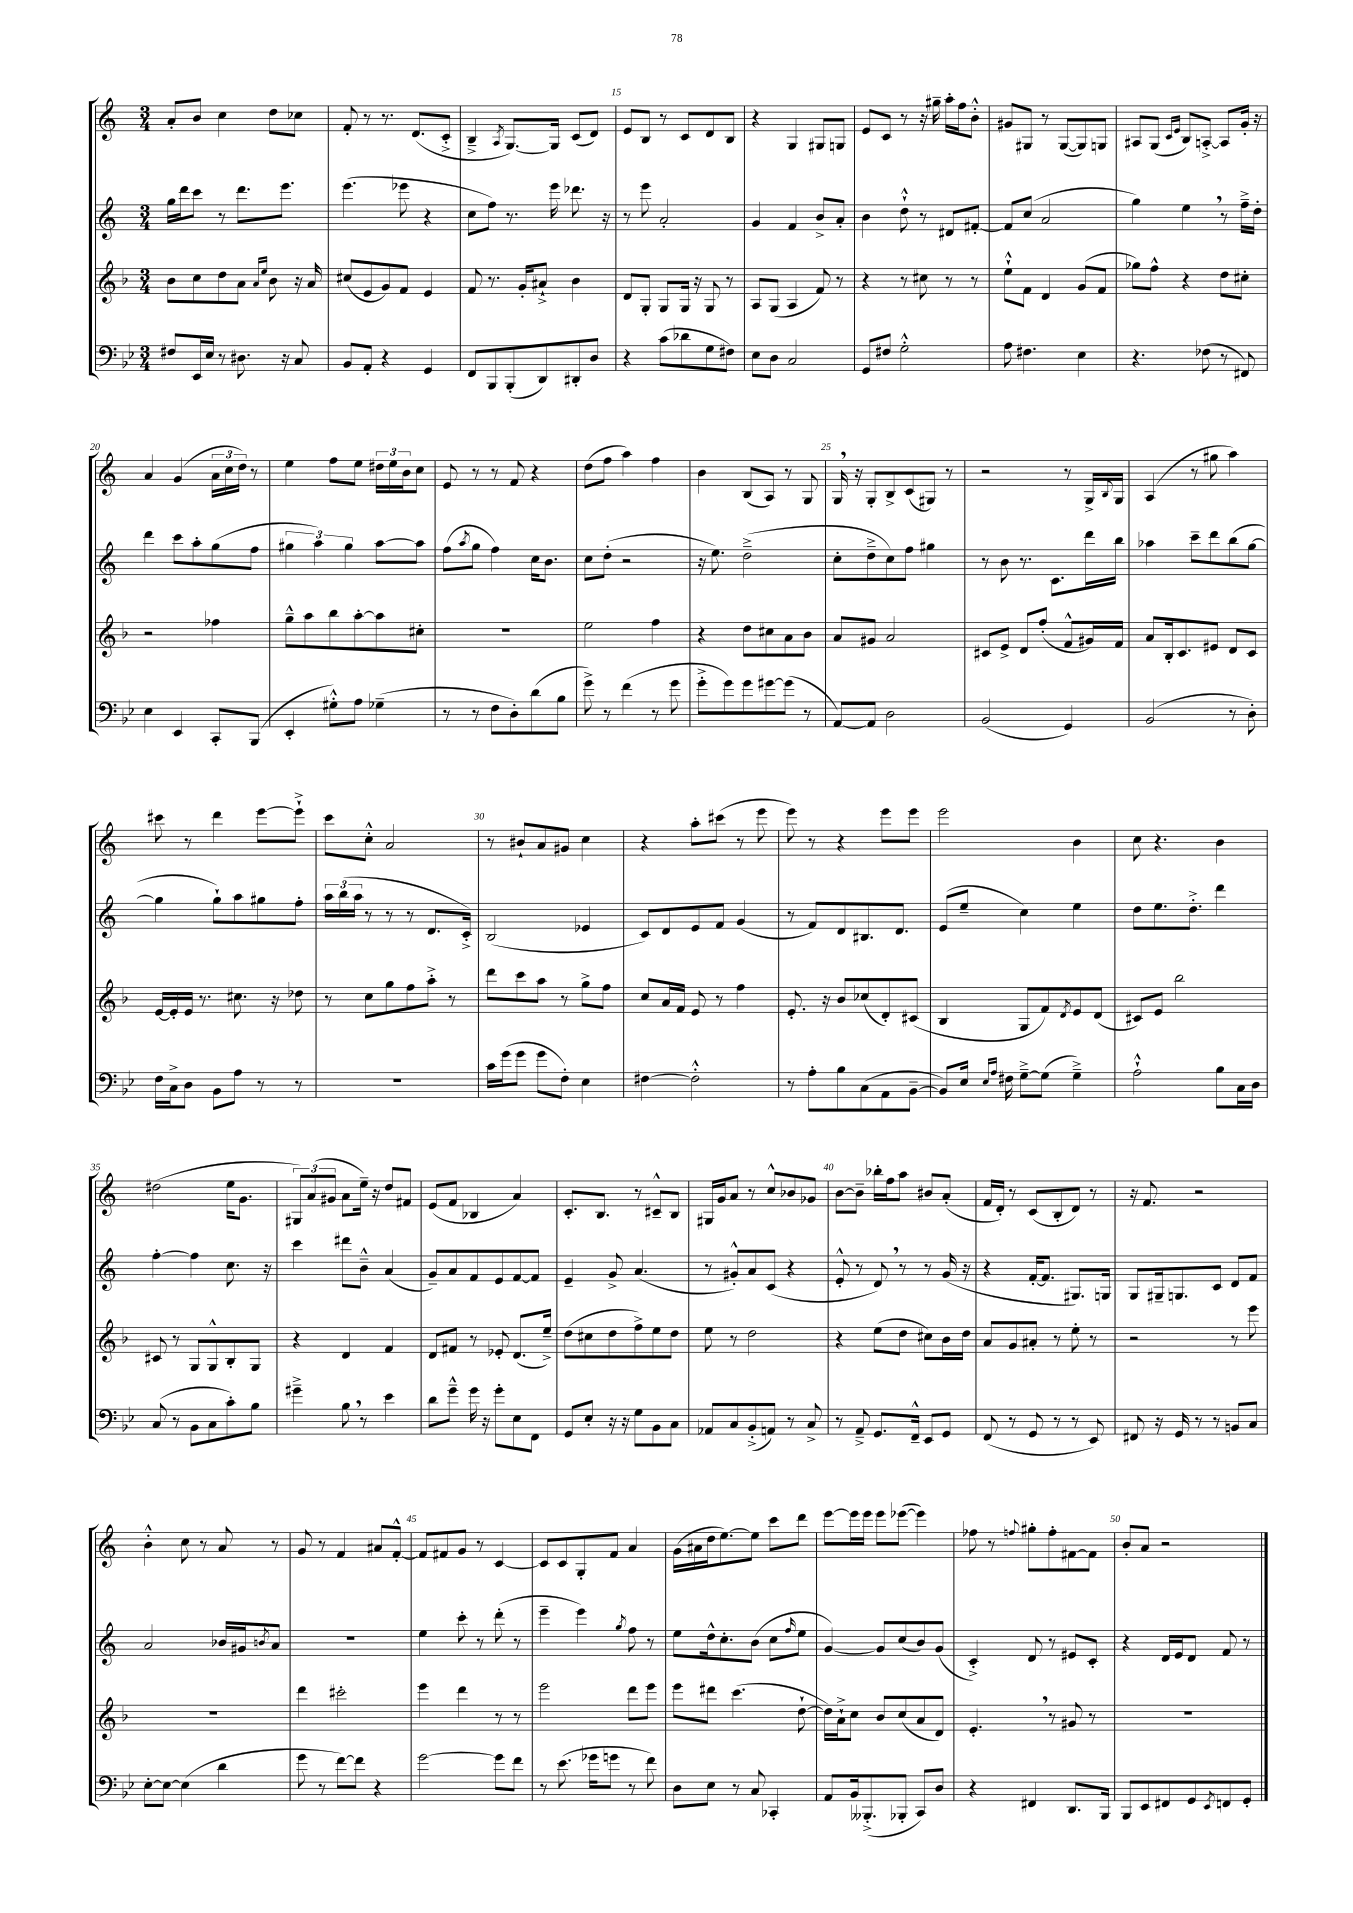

**kern	**kern	**kern	**kern
*staff4	*staff3	*staff2	*staff1
*clefF4	*clefG2	*clefG2	*clefG2
*k[b-e-]	*k[b-]	*k[]	*k[]
*M3/4	*M3/4	*M3/4	*M3/4
8F#/L	8b-\L	16gg\LL	8a'/L
.	.	16ddd\J	.
16EE-/L	8cc\	8ccc\J	8b/J
16E-/JJ	.	.	.
8r	8dd\	8r	4cc\
8.D#\	8a\J	8.ddd\L	.
.	16qqa/LL	.	.
.	16qqee/JJ	.	.
.	8b-\	.	8dd\L
16r	.	8.eee\J	.
8C/	16r	.	8cc-\J
.	16a/	.	.
=	=	=	=
8BB-/L	(8cc#/L	(4.eee\	8f'/
8AA'/J	8e/	.	8r
4r	8g/)	.	8.r
.	8f/J	8eee-\	.
.	.	.	(8.d/L
4GG/	4e/	4r	.
.	.	.	8c'^/J
=	=	=	=
8FF/L	8f/	8cc\L	4B~^/
8BBB-/	8.r	8ff\J)	.
.	.	.	8qA/
(8BBB-'/	.	8.r	[8.G/L)
.	16g'/LK	.	.
8DD/)	8a#`^/J	.	.
.	.	16eee\	16G/]Jk
8DD#'/	4b-\	8.ddd-\	(8c/L
8D/J	.	.	8d/J)
.	.	16r	.
=	=	=	=
4r	8d/L	8r	8e/L
.	8G'/J	8eee\	8B/J
(8c\L	8G/L	2a'/	8r
8d-\	16G/Jk	.	8c/L
.	16r	.	.
8G\	8G/	.	8d/
8F#\J)	8r	.	8B/J
=	=	=	=
8E-\L	8A/L	4g/	4r
8D\J	(8G/J	.	.
2C/	4A/	4f/	4G/
.	8f/)	8b^/L	8G#/L
.	8r	8a'/J	8G/J
=	=	=	=
8GG/L	4r	4b\	8e/L
8F#/J	.	.	8c/J
2G'^^\	8r	8dd`^^\	8r
.	8cc#\	8r	16r
.	.	.	16gg#~\
.	8r	8d#/L	16aa'\LL
.	.	.	16ff\J
.	8r	[8f#'/J	8b'^^\J
=	=	=	=
8A\	8ee`^^\L	8f#/]L	8g#/L
4.F#\	8f\J	(8cc/J	8G#/J
.	4d/	2a/	8r
.	.	.	([8G#/L
4E-\	(8g/L	.	8G#/])
.	8f/J	.	8G/J
=	=	=	=
4.r	8gg-\L)	4gg\)	8A#/L
.	8ff^^\J	.	(8G/J
.	.	.	16qqc/LL
.	.	.	16qqe/JJ
.	4r	4ee\	8B/L)
(8F-\	.	.	[8A'^/J
8r	8dd\L	8r	8A/]L
8FF#/)	8cc#'\J	16ff~^\LL	16g'/Jk
.	.	16dd'\JJ	16r
=	=	=	=
4E-\	2r	4ddd\	4a/
4EE-/	.	8ccc\L	(4g/
.	.	8aa'\	.
8CC'/L	4ff-\	(8gg\	24a\LL
.	.	.	24cc\
.	.	.	24dd\JJ)
(8BBB-/J	.	8ff\J	8r
=	=	=	=
4EE-'/	8gg~^^\L	6gg#\	4ee\
.	8aa\	.	.
.	.	6aa\)	.
8G#'^^\L)	8bb-\	.	8ff\L
.	.	6gg#\	.
8A\J	[8aa'\	.	8ee\J
(4G-~\	8aa\]	[8aa\L	24dd#\LL
.	.	.	24ee\
.	.	.	24b\J
.	8cc#'\J	8aa\]J	8cc\J
=	=	=	=
8r	2.r	(8ff\L	8e/
.	.	8qaa/	.
8r	.	8gg\J	8r
8F\L	.	4ff\)	8r
8D'\)	.	.	8f/
(8d\	.	16cc\LK	4r
.	.	8.b\J	.
8B-\J	.	.	.
=	=	=	=
8g^\)	2ee\	8cc\L	(8dd\L
8r	.	(8dd'\J	8ff\J
(4f\	.	2r	4aa\)
8r	4ff\	.	4ff\
8g\	.	.	.
=	=	=	=
8g'^\L	4r	16r	4b\
.	.	8.ee\)	.
8g\)	.	.	.
8g\	8dd\L	(2dd~^\	(8B/L
[8g#\	8cc#\	.	8A/J)
(8g#\]J	8a\	.	8r
8r	8b-\J	.	8G/
=	=	=	=
[8AA/L)	8a/L	8cc'\L	16G/
.	.	.	16r
8AA/]J	8g#/J	8dd~^\	8G'/L
2D\	2a/	8cc\)	8B^/
.	.	8ff\J	(8c/
.	.	4gg#\	8G#/J)
.	.	.	8r
=	=	=	=
(2BB-/	8c#/L	8r	2r
.	8e^/J	8b\	.
.	8d/L	8.r	.
.	(8ff'/J	.	.
.	.	8.c\L	.
4GG/)	8f^^/L	.	8r
.	16g#/L)	16ddd\L	16G^/LL
.	.	.	8qqB/
.	16f/JJ	16bb\JJ	16G/JJ
=	=	=	=
(2BB-/	8a/L	4aa-\	(4A/
.	16B-'/k	.	.
.	8.c/	.	.
.	.	8ccc~\L	8r
.	8e#/J	8ddd\	8gg#\
8r	8d/L	(8bb\	4aa\)
8D'\)	8c/J	[8gg\J	.
=	=	=	=
16F\LL	[16e/LL	4gg\]	8ccc#\
16C^\J	16e'/]	.	.
8D\J	16e/JJ	.	8r
.	8.r	.	.
8BB-\L	.	8gg`\L)	4ddd\
8A\J	8.cc#\	8aa\	.
8r	.	8gg#\	[8eee\L
.	16r	.	.
8r	8dd-\	8ff'\J	8eee`^\]J
=	=	=	=
2.r	8r	24aa\LL	8ccc\L
.	.	(24bb\	.
.	.	24aa\JJ	.
.	8cc\L	8r	8cc'^^\J
.	8gg\	8r	2a/
.	8ff\	8r	.
.	8aa'^\J	8.d/L	.
.	8r	.	.
.	.	16c'^/Jk)	.
=	=	=	=
16c\LL	8ddd\L	(2B/	8r
(16g\J	.	.	.
8g\J	8ccc\	.	8b#`/L
8g\L	8aa\J	.	8a/
8F'\J)	8r	.	8g#/J
4E-\	8gg^\L	4e-/	4cc\
.	8ff\J	.	.
=	=	=	=
[4F#\	8cc/L	8c/L)	4r
.	16a/L	8d/	.
.	16f/JJ	.	.
2F#'^^\]	8e/	8e/	8aa'\L
.	8r	8f/J	(8ccc#\J
.	4ff\	(4g/	8r
.	.	.	8eee\
=	=	=	=
8r	8.e'/	8r	8eee\)
8A'\L	.	8f/L)	8r
.	16r	.	.
8B-\	8b-/L	8d/	4r
(8C\	(8cc-/	8.B#/	.
8AA\	8d'/)	.	8eee\L
.	.	8.d/J	.
[8BB-~\J	(8c#/J	.	8eee\J
=	=	=	=
8BB-/]L)	4B-/	(8e/L	2eee\
16E-/Jk	.	8ee~/J	.
16qqE-/LL	.	.	.
16qqA/JJ	.	.	.
16F#\	.	.	.
[8G~^\L	8G/L	4cc\)	.
(8G\]J	8f/)	.	.
.	8qd/	.	.
4G~^\)	8e/	4ee\	4b\
.	(8d/J	.	.
=	=	=	=
2A`^^\	8c#/L)	8dd\L	8cc\
.	8e/J	8.ee\	4.r
.	2bb-\	.	.
.	.	8.dd'^\J	.
8B-\L	.	4ddd\	4b\
16C\L	.	.	.
16D\JJ	.	.	.
=	=	=	=
(8C/	8c#/	[4ff'\	(2dd#\
8r	8r	.	.
8BB-\L	8G/L	4ff\]	.
8C\	8G^^/	.	.
8c'\)	8B-'/	8.cc\	16ee\LK
.	.	.	8.g\J
8B-\J	8G/J	.	.
.	.	16r	.
=	=	=	=
4g#~^\	4r	4ccc\	12G#/L)
.	.	.	(12a/
.	.	.	12g#/J
8B-\	4d/	8ddd#\L	8a\L
8r	.	8b~^^\J	16ee~\Jk)
.	.	.	16r
4e-\	4f/	(4a/	8dd/L
.	.	.	8f#/J
=	=	=	=
8d\L	8d/L	8g~/L)	(8e/L
8g~^^\J	8f#/J	8a/	8f/J
16g\	8r	8f/	4B-/
16r	.	.	.
8g'\L	8e-'/	8e/	.
8E-\	(8.d/L	[8f/	4a/)
8FF\J	.	8f/]J	.
.	16ee~^/Jk)	.	.
=	=	=	=
8GG/L	(8dd\L	4e~/	8.c'/L
8E-'/J	8cc#\	.	.
.	.	.	8.B/J
16r	8dd\	8g^/	.
16r	.	.	.
8G\L	8ff^\)	(4.a/	8r
8BB-\	8ee\	.	8c#~^^/L
8C\J	8dd\J	.	8B/J
=	=	=	=
8AA-/L	8ee\	8r	16G#/LL
.	.	.	16g/J
8C/	8r	8g#'^^/L)	8a/J
(8BB-'^/	2dd\	8a/	8r
8AA/J)	.	(8c/J	8cc^^/L
8r	.	4r	8b-/
8C^/	.	.	8g-/J
=	=	=	=
8r	4r	8e'^^/	[8b\L
8AA~^/	.	8r	8b~\]J
8.GG/L	(8ee\L	8d/)	16bb-'\LL
.	.	.	16ff\J
.	8dd\J	8r	8aa\J
16FF~^^/Jk	.	.	.
8EE-/L	8cc#\L)	8r	8b#/L
8GG/J	16b-\L	(16g/	(8a'/J
.	16dd\JJ	16r	.
=	=	=	=
(8FF/	8a/L	4r	16f/LL
.	.	.	16d'/JJ)
8r	8g/	.	8r
8GG/	8a#'/J	[16f'/LK	(8c/L
.	.	8.f/]J	.
8r	8r	.	8B'/
8r	8ee'\	8.G#/L)	8d/J)
8EE-/)	8r	.	8r
.	.	16G/Jk	.
=	=	=	=
8FF#/	2r	8G/L	16r
.	.	.	8.f/
16r	.	16G#~/k	.
16GG/	.	8.G/	.
8r	.	.	2r
8r	.	8c/J	.
8BB/L	8r	8d/L	.
8C/J	8eee\	8f/J	.
=	=	=	=
[8E-'\L	2.r	2a/	4b'^^\
8E-\_J	.	.	.
(4E-\]	.	.	8cc\
.	.	.	8r
4d\	.	16b-/LL	8a/
.	.	16g#/J	.
.	.	8qb/	.
.	.	8a/J	8r
=	=	=	=
8g\	4ddd\	2.r	8g/
8r	.	.	8r
[8f\L)	2ccc#'\	.	4f/
8f\]J	.	.	.
4r	.	.	8a#/L
.	.	.	[8f'^^/J
=	=	=	=
[2g\	4eee\	4ee\	8f/]L
.	.	.	8f#/
.	4ddd\	8ccc'\	8g/J
.	.	8r	8r
8g\]L	8r	(8ddd'\	[4c/
8f\J	8r	8r	.
=	=	=	=
8r	2eee\	4eee~\	8c/]L
(8.e-\	.	.	8c/
.	.	4eee\)	8G'/
16g-\LK	.	.	.
8g\J	.	.	8f/J
.	.	8qgg/	.
8r	8ddd\L	8ff\	4a/
8f\)	8eee\J	8r	.
=	=	=	=
8D\L	8eee\L	8ee\L	(16g\LL
.	.	.	16a#\
8E-\J	8ddd#\J	16dd^^\k	16dd\J
.	.	8.cc'\	[8.ee\)
8r	(4.ccc\	.	.
8C/	.	(8b\J	8ee\]J
4CC-'/	.	8cc\L	8ccc\L
.	.	16qqff/	.
.	[8dd`\	8ee\J	8ddd\J
=	=	=	=
8AA/L	16dd\]LL)	[4g/)	[8eee\L
.	16a`^\J	.	.
16BB-/k	8cc\J	.	16eee\]L
(8.BBB--'^/	.	.	16eee\JJ
.	8b-/L	8g/]L	8eee\L
8BBB-'/J	(8cc/	(8cc/	([8eee-\J
8CC/L)	8a/	8b/)	4eee-\])
8D/J	8d/J)	(8g/J	.
=	=	=	=
4r	4.e'/	4c'^/)	8ff-\
.	.	.	8r
.	.	.	8qqff/
4FF#/	.	8d/	8gg#'\L
.	8r	8r	8ff'\
8.DD/L	8g#/	8e#/L	[8f#\
.	8r	8c'/J	8f#\]J
16BBB-/Jk	.	.	.
=	=	=	=
8BBB-/L	2.r	4r	8b'/L
8EE-/	.	.	8a/J
8FF#/	.	16d/LL	2r
.	.	16e/J	.
8GG/	.	8d/J	.
8qEE-/	.	.	.
8FF/	.	8f/	.
8GG'/J	.	8r	.
==	==	==	==
*-	*-	*-	*-
